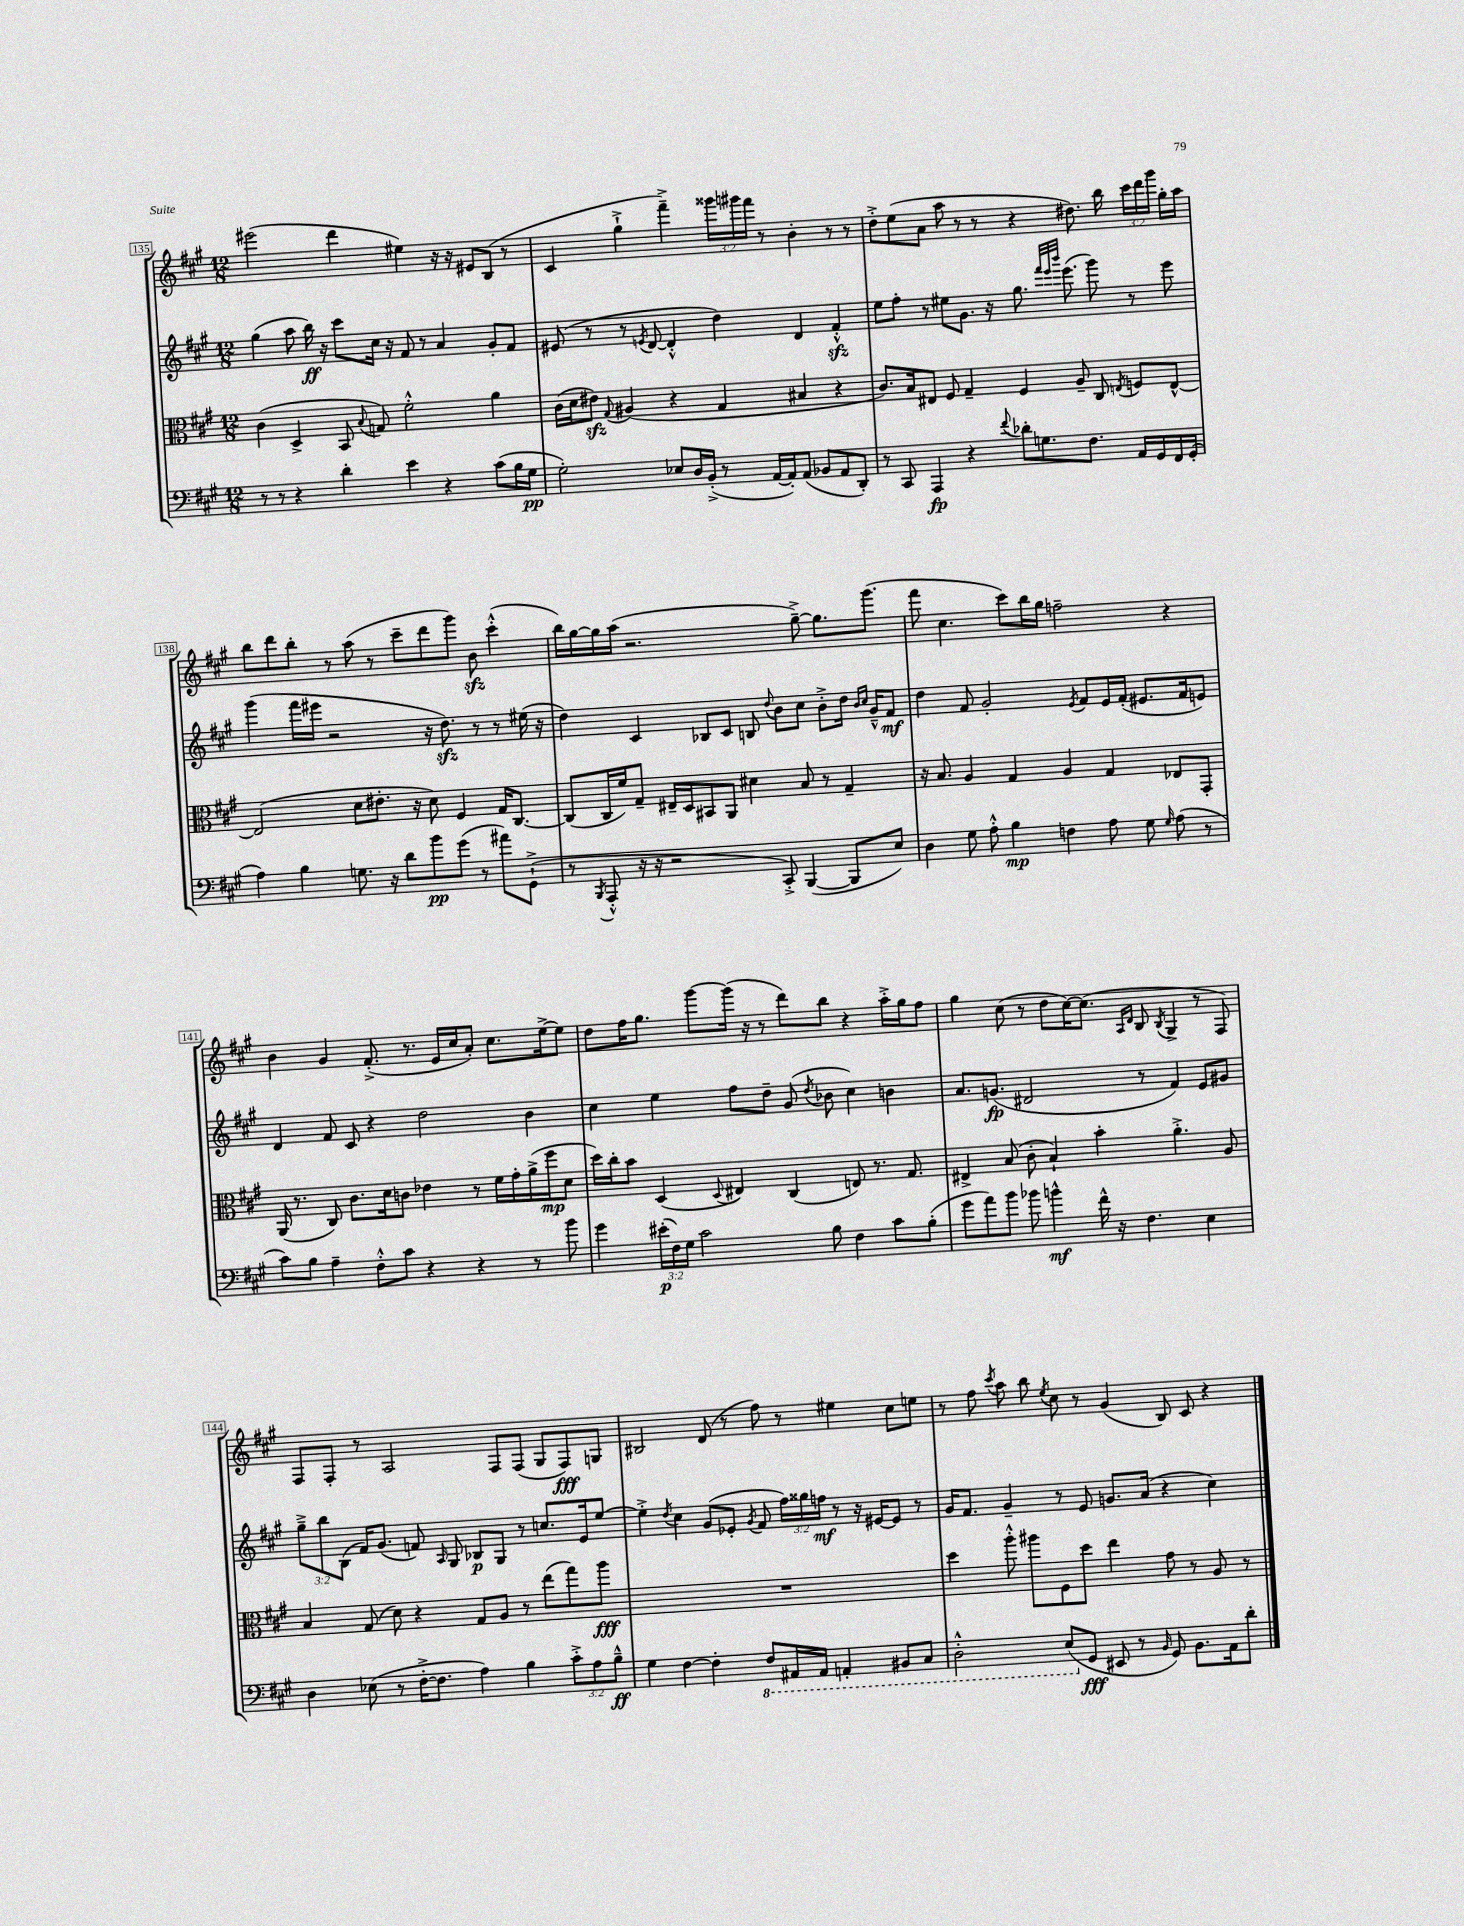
<<
\new StaffGroup <<
\new Staff = "s0" {
    \clef treble \key a \major \numericTimeSignature \time 12/8 \override Staff.TupletNumber.text = #tuplet-number::calc-fraction-text
    \autoBeamOff eis'''2( d'''4 eis''4) r16 r16 eis'8[ b8]( r8 |
    cis'4 gis''4-!-> fis'''4--->) \tuplet 3/2 { gisis'''16[ gis'''16 fis'''16] } r8 b'4-. r8 r8 |
    d''8[-.-> e''8( a'8] a''8 r8 r8 r4 dis''8.) b''16 \tuplet 3/2 { cis'''16[ d'''16 gis'''16] } gis''16[-. a''16] |
    b''8[ d'''8 b''8]-. r8 a''8( r8 cis'''8[-- d'''8 gis'''8]) b'8\sfz cis'''4-.-^( |
    b''16[) gis''16~ gis''16 a''16]( r2. gis''8~--->) gis''8.[ gis'''8.]( |
    fis'''8 cis''4. cis'''8[) b''16 gis''16] f''2-- r4 |
    b'4 gis'4 fis'8.-.->( r8. e'16[ cis''16 a'8]-.) cis''8.[ e''16~-> e''8] |
    d''8[ fis''16 gis''8.] gis'''8[~ gis'''16]( r16 r8 d'''8[) b''8] r4 a''16[-.-> gis''16 fis''8] |
    gis''4 cis''8( r8 d''8[ cis''16~) cis''8.]( \grace { a16[ d'16] } b8 \acciaccatura { b8 } gis4-> r8 fis8) |
    fis8[ fis8]-. r8 a2 fis8[ fis8]( gis8[ fis8\fff) g8] |
    bis2 d'8( r8 fis''8) r8 eis''4 cis''8[ e''8] |
    r8 fis''8 \acciaccatura { cis'''8 } a''8 b''8 \acciaccatura { e''8 } cis''8 r8 gis'4( b8) cis'8 r4 \bar "|." |
}
\new Staff = "s1" {
    \clef treble \key a \major \numericTimeSignature \time 12/8 \override Staff.TupletNumber.text = #tuplet-number::calc-fraction-text
    \autoBeamOff gis''4( a''8 b''16\ff) r16 cis'''8[ cis''16] r16 fis'8 r8 a'4 gis'8[-. fis'8] |
    eis'8( r8 r8 \acciaccatura { e'8 } d'8~ d'4-.-^ d''4) d'4 fis'4-.-^\sfz |
    e''8[ fis''8]-. r8 eis''8[ gis'8.] r16 gis''8. \grace { fis'''32[ e'''32 b'''32] } e'''8.( gis'''8) r8 e'''8 |
    gis'''4( fis'''16[ eis'''16] r2 r16 d''8.\sfz) r8 r8 eis''16( r16 |
    d''4) cis'4 bes8[ cis'8] b8 \appoggiatura { d''8 } b'8[ cis''8] b'8[-.-> d''16] \grace { b'16[ cis''16] } gis'16[---^ fis'8]\mf |
    d''4 fis'8 gis'2-. \acciaccatura { e'8 } fis'8[ e'16 fis'16]-.( eis'8.[ fis'16 e'8]) |
    d'4 fis'8 cis'8 r4 d''2 b'4 |
    cis''4 e''4 fis''8[ d''8]-- gis'8( \acciaccatura { d''8 } bes'8 cis''4) b'4 |
    a'8.[ g'8.]\fp( dis'2 r8 fis'4) e'8[ gis'8] |
    \tuplet 3/2 { gis''8[---> b''8 b8]( } fis'16[) gis'8.]( f'8) \grace { a16 } gis8 bes8[\p gis8] r8 c''8.[ e'16 e''8]~ |
    e''4-.-> \acciaccatura { d''8 } cis''4 gis'8[( ees'8]-. \acciaccatura { gis'8 } fis'8 \tuplet 3/2 { fis''16[) gisis''16 f''16]\mf } r8 r16 eis'16[~ eis'8] r8 |
    gis'16[ fis'8.] gis'4-- r8 e'8 g'8.[ a'16]( r4 cis''4) \bar "|." |
}
\new Staff = "s2" {
    \clef alto \key a \major \numericTimeSignature \time 12/8
    \autoBeamOff cis'4( d4-> b,8 \appoggiatura { b8 } g8) fis'2-.-^ a'4 |
    cis'16[( d'16 eis'8]\sfz) \appoggiatura { gis8 } ais4( r4 gis4 bis4 r4 |
    cis'8.[) b16 eis8] fis8 gis4-- fis4 a8-- cis8 \acciaccatura { e8 } f8[ e8]~-^ |
    e2( d'8[ eis'8.]-. r16 d'8) fis4 gis16[ cis8.]~ |
    cis8[( cis16 fis'16) gis8]-- eis16[-- d16 bis,8 a,8] dis'4 b8 r8 gis4-- |
    r16 b8. a4 gis4 a4 gis4 ees8[ gis,8]-. |
    a,16( r8. cis8) cis'8.[ d'16 c'8] ees'4 r8 fis'16[ gis'16-. a'16->( fis''16\mp d'8] |
    d''16[) cis''16-. b'8] d4( \appoggiatura { d8 } eis4) cis4( e8) r8. gis8. |
    eis4-> b8( cis'8-. b4-!) b'4-. a'4.-.-> a8 |
    b4 gis8( d'8) r4 gis8[ a8] r8 e''8[( gis''8) a''8]\fff |
    R1. |
    d''4 a''8-.-^ ais''8[ fis8 d''8] e''4 gis'8 r8 a8 r8 \bar "|." |
}
\new Staff = "s3" {
    \clef bass \key a \major \numericTimeSignature \time 12/8 \override Staff.TupletNumber.text = #tuplet-number::calc-fraction-text
    \autoBeamOff r8 r8 r4 d'4-. e'4 r4 cis'8[( b16 gis16]\pp |
    gis2-.) ees8[ d16 b,16]-.->( r8 a,16[~ a,16-.) a,8]( bes,8[ a,8 d,8]-.) |
    r8 cis,8 a,,4\fp r4 \appoggiatura { fis'8 } des'8[-. g8. fis8.] a,16[ gis,16 fis,16 gis,16]-.( |
    a4) b4 g8. r16 d'8[ b'8\pp gis'8]( r8 ais'8[) gis,8]-!->( |
    r8 \acciaccatura { b,,8 } a,,8-.-^ r16 r16 r2 cis,8-.->) b,,4~( b,,8[ e8]) |
    d4 gis8 a8-.-^ b4\mp f4 a8 gis8 \grace { gis16 } a8( r8 |
    cis'8[) b8] a4-- fis8[-.-^ cis'8] r4 r4 r8 b'8 |
    gis'4 \tuplet 3/2 { eis'16[-.\p( fis16) gis16] } cis'2 b8 fis4 cis'8[ b8]-.( |
    gis'8[ a'8) b'8] bes'8 b'4-^\mf fis'16-^ r16 fis4. e4 |
    d4 ees8( r8 fis16[~-.-> fis8.] a4) b4 \tuplet 3/2 { cis'8[-.-> a8 b8]---^\ff } |
    gis4 fis4~ fis4-. \ottava #-1 fis,8[ ais,,16 ais,,16] a,,4-. bis,,8[ cis,8] |
    d,2-.-^ e,8[( \ottava #0 gis,8]\fff eis,8 r8 \grace { b,16 } gis,8) b,8.[ a,16 d'8]-. \bar "|." |
}
>>
>>
\layout { \context { \Score currentBarNumber = #135 \override BarNumber.stencil = #(make-stencil-boxer 0.1 0.3 ly:text-interface::print) } }
